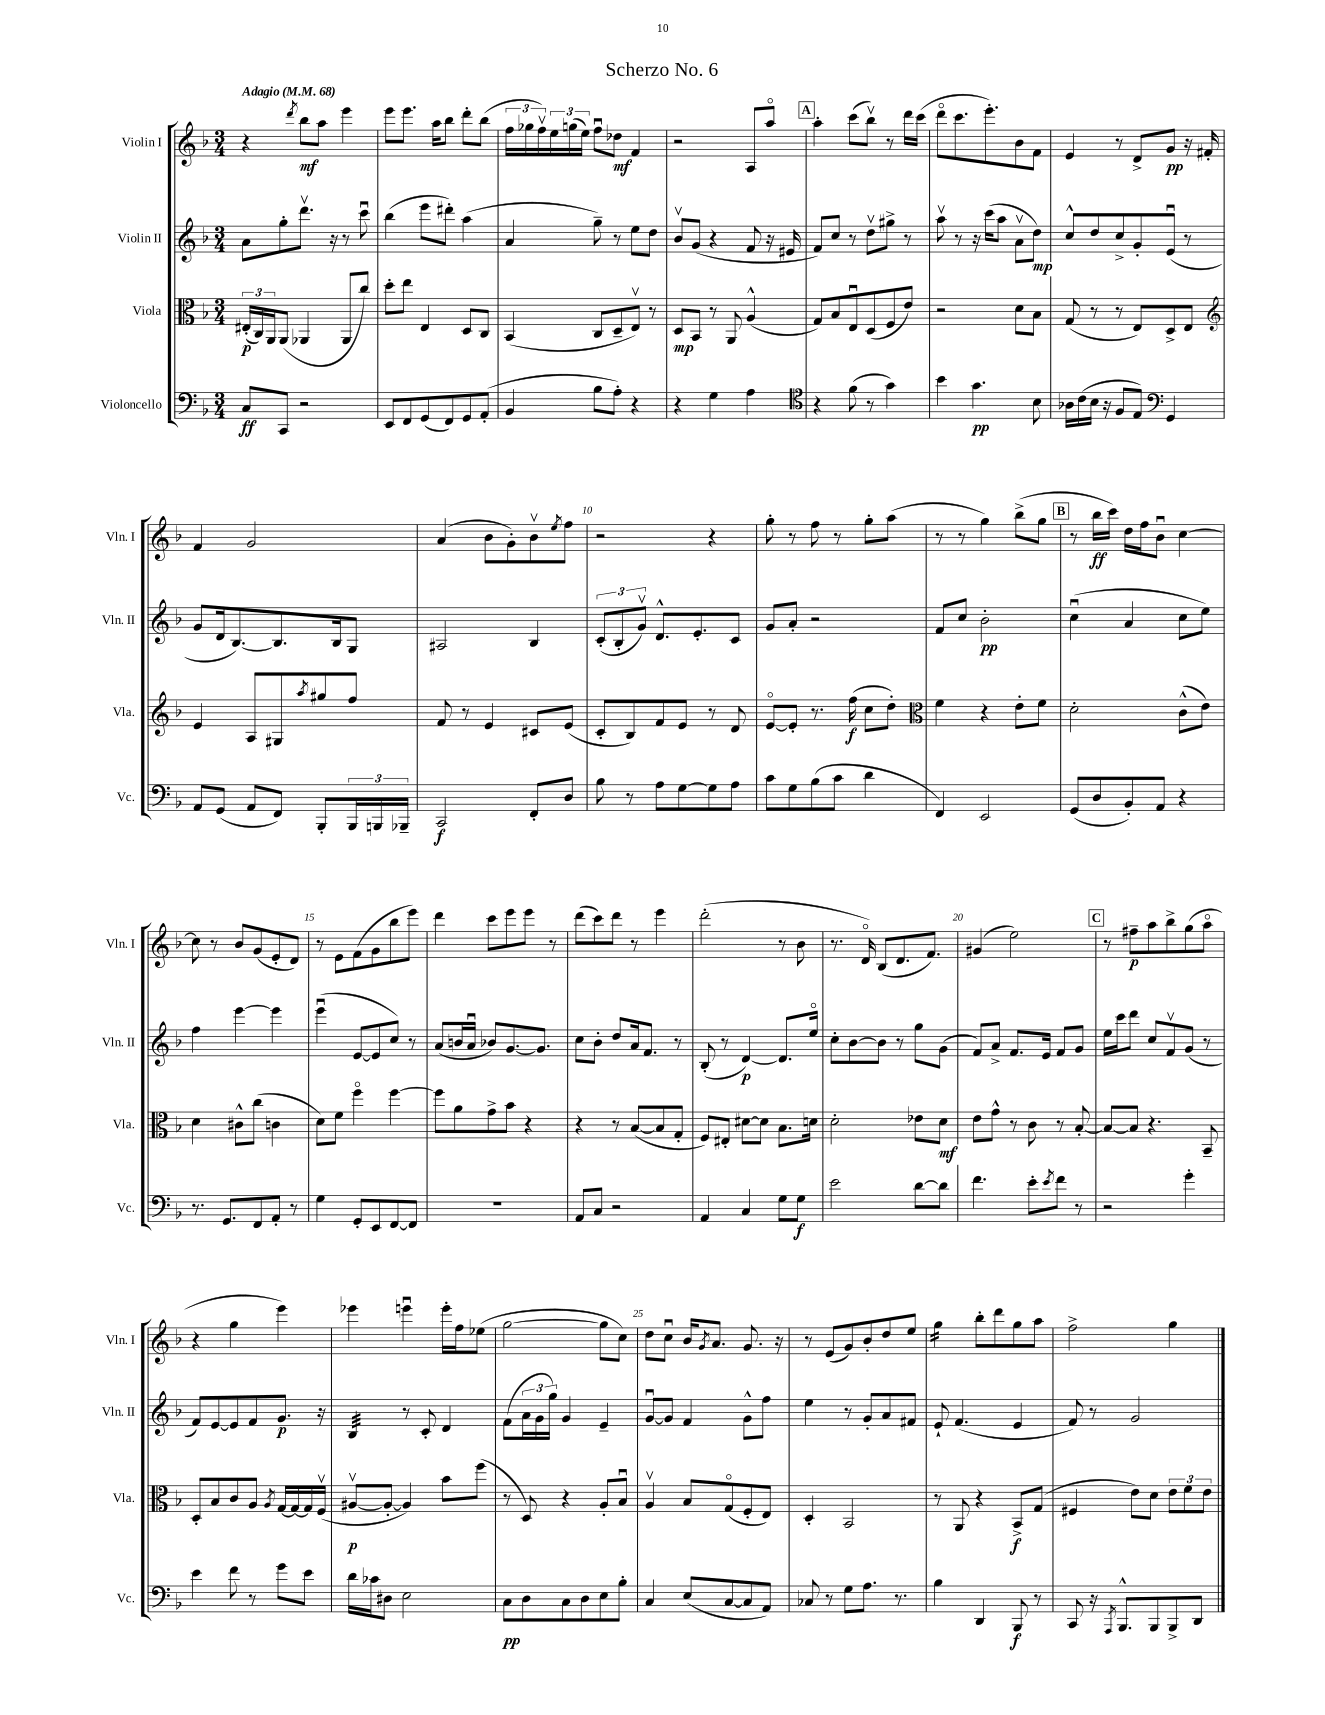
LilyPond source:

\header { title = "Scherzo No. 6" }
<<
\new StaffGroup <<
\new Staff = "s0" \with { instrumentName = "Violin I" shortInstrumentName = "Vln. I" } {
    \clef treble \key f \major \numericTimeSignature \time 3/4 \tempo "Adagio" 4 = 68
    r4 \acciaccatura { d'''8 } bes''8\mf a''8 e'''4 |
    e'''8 e'''8. a''16 bes''8 d'''8-. bes''8( |
    \tuplet 3/2 { f''16 ges''16 f''16\upbow) } \tuplet 3/2 { e''16 g''16( e''16) } f''8\downbow des''8\mf f'4 |
    r2 a8 a''8\flageolet |
    \mark \markup { \box "A" } a''4-. c'''8( bes''8\upbow) r8 d'''16 c'''16( |
    d'''8\flageolet c'''8. e'''8.-.) bes'8 f'8 |
    e'4 r8 d'8-> g'8\pp r16 fis'16-. |
    f'4 g'2 |
    a'4( bes'8 g'8-.) bes'8\upbow \acciaccatura { e''8 } f''8 |
    r2 r4 |
    g''8-. r8 f''8 r8 g''8-. a''8( |
    r8 r8 g''4) bes''8->( g''8 |
    \mark \markup { \box "B" } r8 bes''16\ff c'''16) d''16 f''16 bes'8\downbow c''4~ |
    c''8 r8 bes'8 g'8( e'8-. d'8) |
    r8 e'8 f'8( g'8 bes''8 e'''8) |
    d'''4 c'''8 e'''8 e'''8 r8 |
    d'''8( c'''8) d'''8 r8 e'''4 |
    d'''2-.( r8 bes'8 |
    r8. d'16\flageolet) bes8( d'8. f'8.) |
    gis'4( e''2) |
    \mark \markup { \box "C" } r8 fis''8--\p a''8 bes''8-> g''8( a''8\flageolet |
    r4 g''4 e'''4) |
    ees'''4 e'''4\downbow e'''16-. f''16 ees''8( |
    g''2~ g''8 c''8) |
    d''8 c''8\downbow bes'16 \acciaccatura { g'8 } a'8. g'8. r16 |
    r8 e'8( g'8) bes'8-. d''8 e''8 |
    g''4:16 bes''8-. d'''8 g''8 a''8 |
    f''2-> g''4 \bar "|." |
}
\new Staff = "s1" \with { instrumentName = "Violin II" shortInstrumentName = "Vln. II" } {
    \clef treble \key f \major \numericTimeSignature \time 3/4
    a'8 g''8-. d'''8.\upbow r16 r8 c'''8\downbow |
    bes''4( e'''8 dis'''8-.) a''4( |
    a'4 g''8--) r8 e''8 d''8 |
    bes'8\upbow g'8( r4 f'8 r16 eis'16 |
    \mark \markup { \box "A" } f'8) c''8 r8 d''8\upbow gis''8-> r8 |
    a''8\upbow r8 r16 c'''16( a''8 a'8\upbow d''8\mp) |
    c''8-^ d''8 c''8-> g'8-. e'8\downbow( r8 |
    g'8 d'16 bes8.~) bes8. bes16 g8 |
    ais2 bes4 |
    \tuplet 3/2 { c'8-.( bes8-. g'8\upbow) } d'8.-^ e'8.-. c'8 |
    g'8 a'8-. r2 |
    f'8 c''8 bes'2-.\pp |
    \mark \markup { \box "B" } c''4\downbow( a'4 c''8 e''8) |
    f''4 e'''4~ e'''4 |
    e'''4\downbow( e'8~ e'8 c''8) r8 |
    a'8( b'16 a'16\downbow bes'8) g'8.~ g'8. |
    c''8 bes'8-. d''8 a'16 f'8. r8 |
    bes8-.( r8 d'4~\p) d'8. e''16\flageolet |
    c''8-. bes'8~ bes'8 r8 g''8 g'8( |
    f'8) a'8-> f'8. e'16 f'8 g'8 |
    \mark \markup { \box "C" } e''16 c'''16 d'''8 c''8 f'8\upbow g'8( r8 |
    f'8) e'8~ e'8 f'8 g'8.\p r16 |
    bes4:32 r8 c'8-. d'4 |
    f'8( \tuplet 3/2 { a'16 g'16 g''16) } g'4 e'4-- |
    g'8~\downbow g'8 f'4 g'8-^ f''8 |
    e''4 r8 g'8-. a'8 fis'8 |
    e'8-! f'4.( e'4 |
    f'8) r8 g'2 \bar "|." |
}
\new Staff = "s2" \with { instrumentName = "Viola" shortInstrumentName = "Vla." } {
    \clef alto \key f \major \numericTimeSignature \time 3/4
    \tuplet 3/2 { eis16-.\p( c16) a,16 } a,8( aes,4 aes,8 c''8) |
    d''8-. e''8 e4 d8 c8 |
    bes,4( c8 d8-- e8\upbow) r8 |
    d8\mp bes,8 r8 a,8 a4-^( |
    \mark \markup { \box "A" } g8) bes8 e8\downbow d8( f8 e'8) |
    r2 d'8 bes8 |
    g8( r8 r8 e8) d8-> e8 |
    \clef treble e'4 a8 gis8 \acciaccatura { a''8 } gis''8 f''8 |
    f'8 r8 e'4 cis'8 e'8( |
    c'8-. bes8) f'8 e'8 r8 d'8 |
    e'8~\flageolet e'8-. r8. f''16\f( c''8 d''8-.) |
    \clef alto f'4 r4 e'8-. f'8 |
    \mark \markup { \box "B" } d'2-. c'8-^( e'8) |
    d'4 cis'8-^ c''8( c'4 |
    d'8) f'8 f''4\flageolet f''4~ |
    f''8 a'8 g'8-> bes'8 r4 |
    r4 r8 bes8~( bes8 g8-. |
    f8) eis8-. dis'8~ dis'8 bes8. d'16 |
    d'2-. ees'8 d'8\mf |
    e'8 g'8-^ r8 c'8 r8 bes8~-. |
    \mark \markup { \box "C" } bes8~ bes8 r4. bes,8-- |
    d8-. bes8 c'8 a8 \acciaccatura { a8 } g16~ g16~ g16 f16\upbow( |
    ais8~\upbow\p ais8~-. ais4) bes'8 f''8( |
    r8 d8) r4 a8-. bes8\downbow |
    a4\upbow bes8 g8\flageolet( f8-. e8) |
    d4-. bes,2 |
    r8 a,8 r4 bes,8->\f g8( |
    fis4 e'8) d'8 \tuplet 3/2 { e'8 f'8 e'8 } \bar "|." |
}
\new Staff = "s3" \with { instrumentName = "Violoncello" shortInstrumentName = "Vc." } {
    \clef bass \key f \major \numericTimeSignature \time 3/4
    c8\ff c,8 r2 |
    e,8 f,8 g,8( f,8) g,8 a,8-.( |
    bes,4 bes8 a8-.) r4 |
    r4 g4 a4 |
    \mark \markup { \box "A" } \clef tenor r4 f'8( r8 g'4) |
    bes'4 g'4.\pp bes8 |
    aes16 c'16( bes16 r16 f8 e8) \clef bass g,4 |
    a,8 g,8( a,8 f,8) bes,,8-. \tuplet 3/2 { bes,,16 b,,16 bes,,16-- } |
    c,2\f f,8-. d8 |
    bes8 r8 a8 g8~ g8 a8 |
    c'8 g8 bes8( c'8 d'4 |
    f,4) e,2 |
    \mark \markup { \box "B" } g,8( d8 bes,8-.) a,8 r4 |
    r8. g,8. f,8 a,8-. r8 |
    g4 g,8-. e,8 f,8~ f,8 |
    R2. |
    a,8 c8 r2 |
    a,4 c4 g8 g8\f |
    e'2 d'8~ d'8 |
    f'4. e'8-. \acciaccatura { e'8 } f'8 r8 |
    \mark \markup { \box "C" } r2 g'4-. |
    e'4 f'8 r8 g'8 e'8 |
    d'16 ces'16 dis8 e2 |
    c8\pp d8 c8 d8 e8 bes8-. |
    c4 e8( c8~ c8 a,8) |
    ces8 r8 g8 a8. r8. |
    bes4 d,4 bes,,8\f r8 |
    c,8 r16 \acciaccatura { a,,8 } bes,,8.-^ bes,,8 bes,,8-> d,8 \bar "|." |
}
>>
>>
\layout { \context { \Score \override BarNumber.break-visibility = ##(#f #t #t) barNumberVisibility = #(every-nth-bar-number-visible 5) } }
